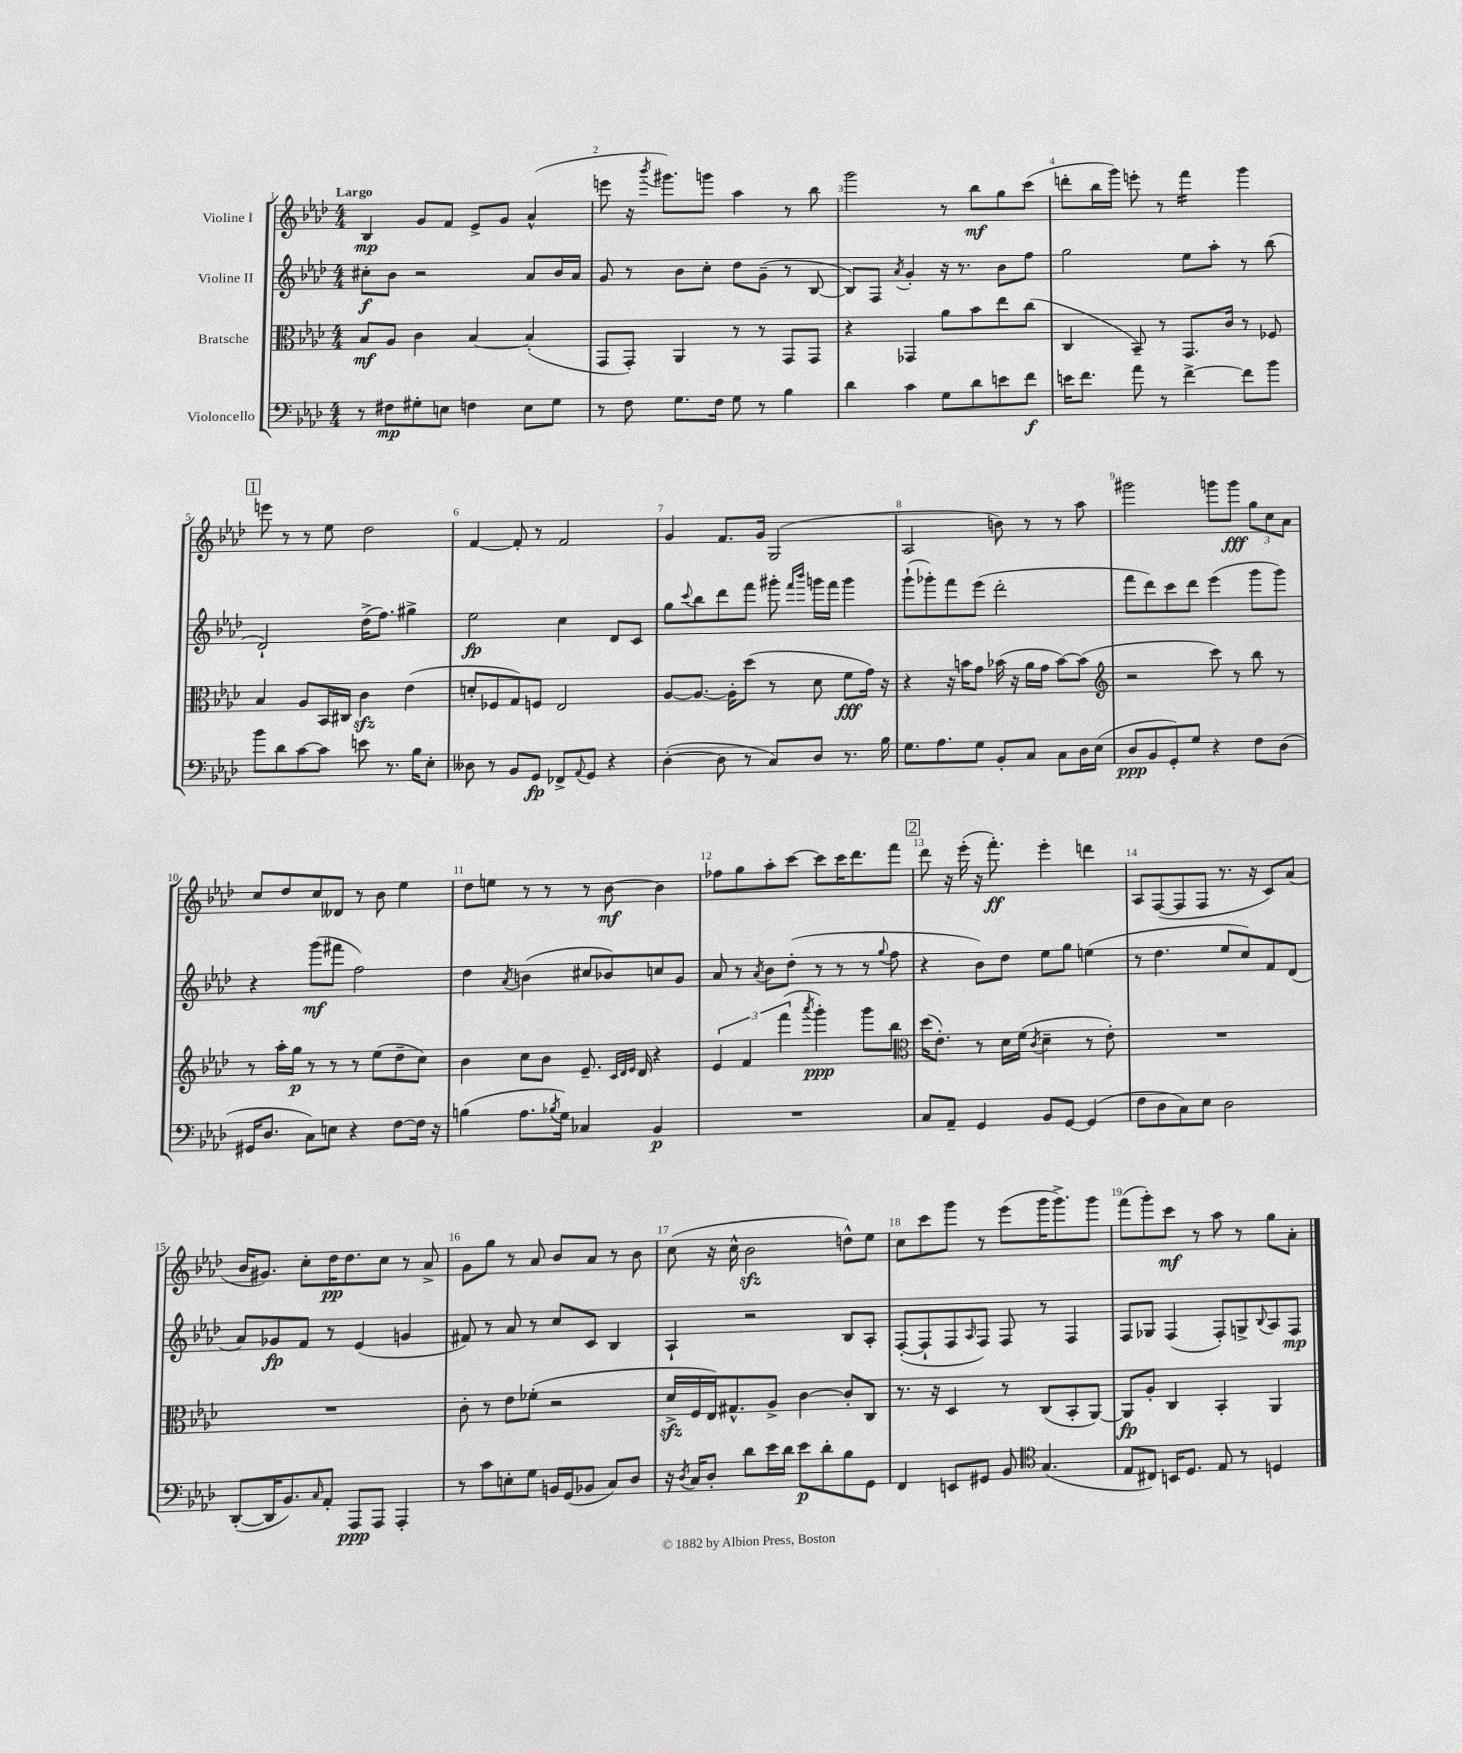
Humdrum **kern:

**kern	**kern	**kern	**kern
*staff4	*staff3	*staff2	*staff1
*clefF4	*clefC3	*clefG2	*clefG2
*k[b-e-a-d-]	*k[b-e-a-d-]	*k[b-e-a-d-]	*k[b-e-a-d-]
*M4/4	*M4/4	*M4/4	*M4/4
8r	8B-	8cc#'	4B-
8F#	8A-	8b-	.
8G#'	4c	2r	8g
8E	.	.	8f
4F	[4B-	.	8e-^
.	.	.	8g
8E	(4B-']	8a-	(4a-^^
8G#	.	16b-	.
.	.	16a-	.
=	=	=	=
8r	8GG	8g	8eee
8F	8GG')	8r	16r
.	.	.	8qbbb-
.	.	.	8.ggg#)
8.G	4AA-	8b-	.
.	.	8cc'	8ggg
16F	.	.	.
8G	8r	8dd-	4aa-
8r	8r	(8g~	.
4B-	8GG	8r	8r
.	8GG	[8B-	8bb-
=	=	=	=
4d-	4r	8B-])	2ggg
.	.	8F	.
.	.	8qa-	.
4c	4GG-	4g'	.
8G	8a-	16r	8r
.	.	8.r	.
8d-	8b-	.	8bb-
8e	8ee-	8b-	8gg
8f	(8cc	8ff	(8ccc
=	=	=	=
16e	4C	2gg	8ddd'
8.f	.	.	.
.	.	.	16bb-
.	.	.	16ggg)
8a-	8BB-~)	.	8eee'
8r	8r	.	8r
[4f^	8.GG	8ee-	4fff
.	.	8aa-'	.
.	16c	.	.
8f]	8r	8r	4ggg
8b-	8F-	(8bb-	.
=	=	=	=
8b-	4B-	2d-`)	8eee
8d-	.	.	8r
[8c	8A-	.	8r
8c]	16BB-	.	8ee-
.	16C#	.	.
8e	4c	(16dd-^	2dd-
.	.	8.ff)	.
8.r	.	.	.
.	(4e-	4gg#^	.
16B-	.	.	.
8E-'	.	.	.
=	=	=	=
8D--	8d'	2ee-	[4f
8r	8F-	.	.
8BB-	8G)	.	8f']
8GG	8F	.	8r
8FF-^	2E-	4cc	2f
8qqAA-	.	.	.
8GG	.	.	.
4r	.	8d-	.
.	.	8c	.
=	=	=	=
([4D-'	[8A-	8gg	4g
.	.	8qqccc	.
.	8.A-_	8bb-	.
8D-]	.	8ddd-	8.f
.	16A-']	.	.
8r	(8dd-	8fff	.
.	.	.	16g
8C)	8r	8ggg#'	(2G
.	.	16qqfff	.
.	.	16qqbbb-	.
8D-	8d-	16ggg	.
.	.	16fff	.
8.r	8f	4ggg	.
.	16g)	.	.
16B-	16r	.	.
=	=	=	=
8.G	4r	(8ggg`	2A-
.	.	8ggg-')	.
8.A-	.	.	.
.	16r	8fff	.
.	16b	.	.
8G	8g	(8eee-	.
8BB-'	(16b-	2ddd-'	8b)
.	16r	.	.
8C	16a-	.	8r
.	16g	.	.
8C	[8b-)	.	8r
16D-	(8b-]	.	8aa-
(16E-	.	.	.
=	=	=	=
*	*clefG2	*	*
8D-	2r	8fff	2ggg#
8BB-	.	8ddd-)	.
8GG')	.	8ccc	.
8G	.	8ddd-	.
4r	8ccc)	(4eee-	8ggg
.	8r	.	8ggg
8F	8bb-	8ggg	12gg
.	.	.	12cc
(8D-	8r	8ggg)	.
.	.	.	12a-
=	=	=	=
16GG#	8r	4r	8cc
8.D-	.	.	.
.	16aa-'	.	8dd-
.	16gg	.	.
8C)	8r	(8ggg	8cc
8E	8r	8fff#	8d--
4r	8r	2ff)	8r
.	(8ee-	.	8b-
[8F	8dd-~	.	4ee-
16F]	8cc)	.	.
16r	.	.	.
=	=	=	=
(4B	4b-	4dd-	8dd-
.	.	.	8ee
.	.	8qa-	.
8.A-	8cc	(4b	8r
.	8b-	.	8r
8qB-	.	.	.
16G)	.	.	.
4C-	8.e-~	8cc#	8r
.	.	8b-)	[8b-
.	32qqc	.	.
.	32qqd-	.	.
.	32qqe-	.	.
.	16d-	.	.
4BB-	4r	8cc	4b-]
.	.	8g	.
=	=	=	=
1r	6e-	8a-	8ff-
.	.	8r	8gg
.	6f	.	.
.	.	8qa-	.
.	.	8b-	8aa-'
.	(6fff	.	.
.	.	(8dd-'	[8ccc
.	8qaaa-	.	.
.	4ggg')	8r	8ccc]
.	.	8r	16ccc
.	.	.	8.ddd-
.	8ggg	8r	.
.	.	8qqgg	.
.	8bb-	8ff	8fff
=	=	=	=
*	*clefC3	*	*
8C	(16dd-	4r	8ddd-
.	8.e-')	.	.
8AA-~	.	.	16r
.	.	.	(16eee-'
4GG	8r	8b-)	16r
.	.	.	8.fff')
.	16d-	8dd-	.
.	(16f	.	.
.	8qc	.	.
8BB-	4d-~	8ee-	4eee-'
[8GG	.	8gg	.
(4GG]	8r	(4ee	4ddd
.	8e-')	.	.
=	=	=	=
8F	1r	8r	8A-
8D-	.	4.dd-	([8F
8C)	.	.	8F]
8E-	.	.	8F
2D-	.	8ee-	8.r
.	.	8cc)	.
.	.	.	16r
.	.	8f	8c)
.	.	(8d-	(8a-
=	=	=	=
([8DD-'	1r	8a-)	16b-
.	.	.	8.g#)
16DD-]	.	8g-	.
8.BB-)	.	.	.
.	.	8f	8cc'
16qqC	.	.	.
8AA-'	.	8r	16dd-
.	.	.	8.dd-
8AAA-	.	(4e-	.
8AAA-	.	.	8cc
4AAA-'	.	4g	8r
.	.	.	8a-^
=	=	=	=
8r	8c'	8f#)	8g
8c	8r	8r	8gg
8E'	8e-	8a-	8r
8G	(8f-'	8r	8a-
16BB	2r	8cc	8b-
(16GG	.	.	.
8BB-	.	8c	8a-
8C)	.	4B-	8r
8D-	.	.	8b-
=	=	=	=
16r	16d-^	4A-`	(8cc
8qD-	.	.	.
16C	16F	.	.
8D-'	16E-)	.	16r
.	8.G#^^	.	16cc^^
8d-	.	2r	2b-
16e-	8A-^	.	.
16d-	.	.	.
8e-	[4c	.	.
8d-'	.	.	.
8B-	8c']	8B-	8dd^^)
8GG	8C	8A-'	8ee-
=	=	=	=
4FF	8.r	([8F'	8cc
.	.	8F`]	8ccc
.	16r	.	.
8EE	4D-	8F	8ggg
.	.	16qqA-	.
8GG#	.	8F)	8r
8BB-	8r	8F	(8eee-
*clefC4	*	*	*
(4.G	(8C	8r	16ggg
.	.	.	8.ggg^)
.	8BB-'	4F	.
.	[8AA-)	.	8ggg
=	=	=	=
8E-	8AA-]	8F	(8fff
8C#)	8A-'	8G-	8ggg')
16BB	4C	(4F	8ccc
8.D-	.	.	.
.	.	.	8r
8E-	4BB-'	8F')	8aa-
8r	.	8G^	8r
.	.	8qqB-	.
4D	4AA-	8A-	8gg
.	.	8F	8a-'
==	==	==	==
*-	*-	*-	*-
